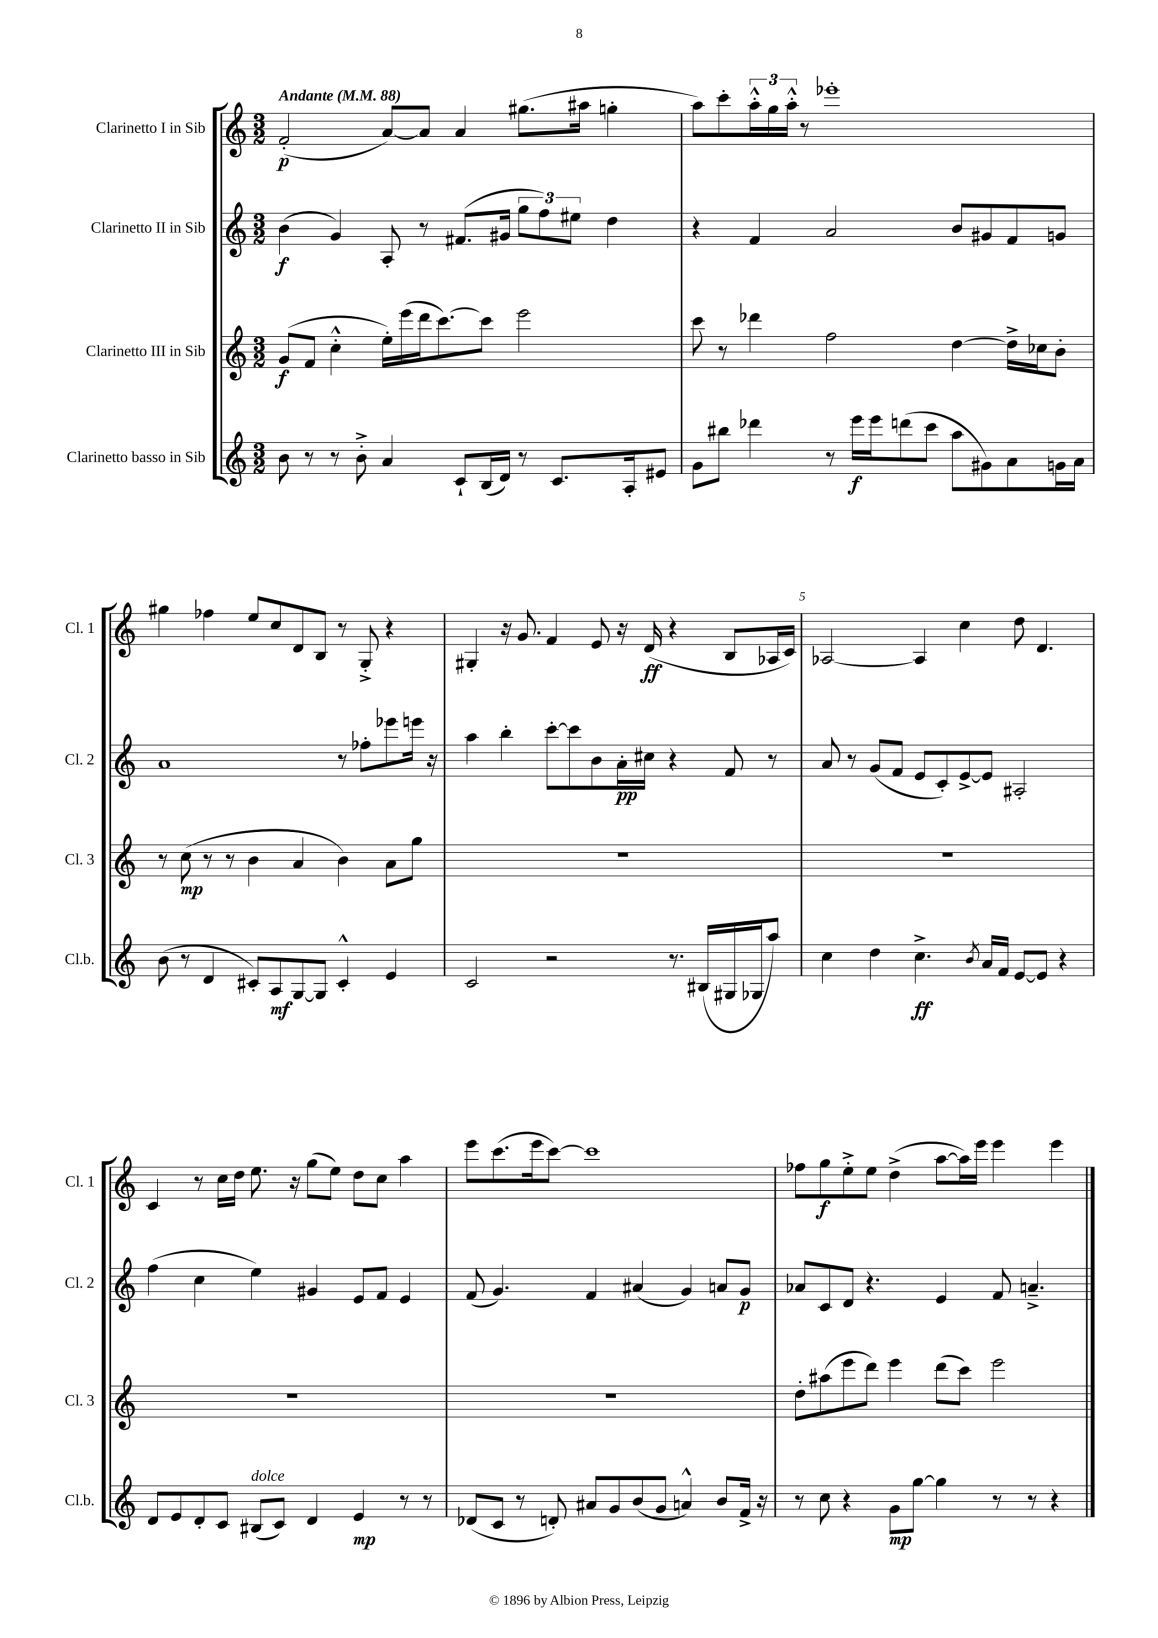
<<
\new StaffGroup <<
\new Staff = "s0" \with { instrumentName = "Clarinetto I in Sib" shortInstrumentName = "Cl. 1" } {
    \clef treble \key c \major \numericTimeSignature \time 3/2 \tempo "Andante" 4 = 88
    f'2-.\p( a'8~) a'8 a'4 gis''8.( ais''16 g''4-. |
    a''8) c'''8-. \tuplet 3/2 { a''16-.-^ g''16 a''16-.-^ } r8 ees'''1-. |
    gis''4 fes''4 e''8 c''8 d'8 b8 r8 g8-.-> r4 |
    gis4-. r16 g'8. f'4 e'8 r16 d'16\ff( r4 b8 aes16 c'16) |
    aes2~ aes4 c''4 d''8 d'4. |
    c'4 r8 c''16 d''16 e''8. r16 g''8( e''8) d''8 c''8 a''4 |
    e'''8 c'''8.( e'''16 c'''8~) c'''1 |
    fes''8 g''8\f e''8-.-> e''8 d''4->( a''8~ a''16) e'''16 e'''4 e'''4 \bar "|." |
}
\new Staff = "s1" \with { instrumentName = "Clarinetto II in Sib" shortInstrumentName = "Cl. 2" } {
    \clef treble \key c \major \numericTimeSignature \time 3/2
    b'4\f( g'4) a8-. r8 fis'8.( gis'16 \tuplet 3/2 { g''8 f''8) eis''8 } d''4 |
    r4 f'4 a'2 b'8 gis'8 f'8 g'8 |
    a'1 r8 fes''8-. ees'''8 e'''16 r16 |
    a''4 b''4-. c'''8~-. c'''8 b'8 a'16-.\pp cis''16 r4 f'8 r8 |
    a'8 r8 g'8( f'8 e'8 c'8-.) e'8~-> e'8 ais2-. |
    f''4( c''4 e''4) gis'4 e'8 f'8 e'4 |
    f'8( g'4.) f'4 ais'4( g'4) a'8 g'8\p |
    aes'8 c'8 d'8 r4. e'4 f'8 a'4.---> \bar "|." |
}
\new Staff = "s2" \with { instrumentName = "Clarinetto III in Sib" shortInstrumentName = "Cl. 3" } {
    \clef treble \key c \major \numericTimeSignature \time 3/2
    g'8\f( f'8 c''4-.-^ e''16-.) e'''16( d'''16 c'''8.~) c'''8 e'''2 |
    c'''8 r8 des'''4 f''2 d''4~ d''16-> ces''16 b'8-. |
    r8 c''8\mp( r8 r8 b'4 a'4 b'4) a'8 g''8 |
    R1. |
    R1. |
    R1. |
    R1. |
    d''8-. ais''8( e'''8 d'''8) e'''4 d'''8( c'''8) e'''2 \bar "|." |
}
\new Staff = "s3" \with { instrumentName = "Clarinetto basso in Sib" shortInstrumentName = "Cl.b." } {
    \clef treble \key c \major \numericTimeSignature \time 3/2
    b'8 r8 r8 b'8-.-> a'4 c'8-! b16( d'16) r8 c'8. a16-. eis'8 |
    g'8 bis''8 des'''4 r8 e'''16\f e'''16 d'''8( c'''8 a''8 gis'8) a'8 g'16 a'16 |
    b'8( r8 d'4 cis'8-.) a8\mf g8~ g8 cis'4-.-^ e'4 |
    c'2 r2 r8. bis16( gis16 ges16 a''8) |
    c''4 d''4 c''4.->\ff \acciaccatura { b'8 } a'16 f'16 e'8~ e'8 r4 |
    d'8 e'8 d'8-. c'8 bis8^\markup { \italic "dolce" }( c'8) d'4 e'4\mp r8 r8 |
    des'8( c'8 r8 d'8-.) ais'8 g'8 b'8( g'8 a'4-^) b'8 f'16-> r16 |
    r8 c''8 r4 g'8\mp g''8~ g''4 r8 r8 r4 \bar "|." |
}
>>
>>
\layout { \context { \Score \override BarNumber.break-visibility = ##(#f #t #t) barNumberVisibility = #(every-nth-bar-number-visible 5) } }
